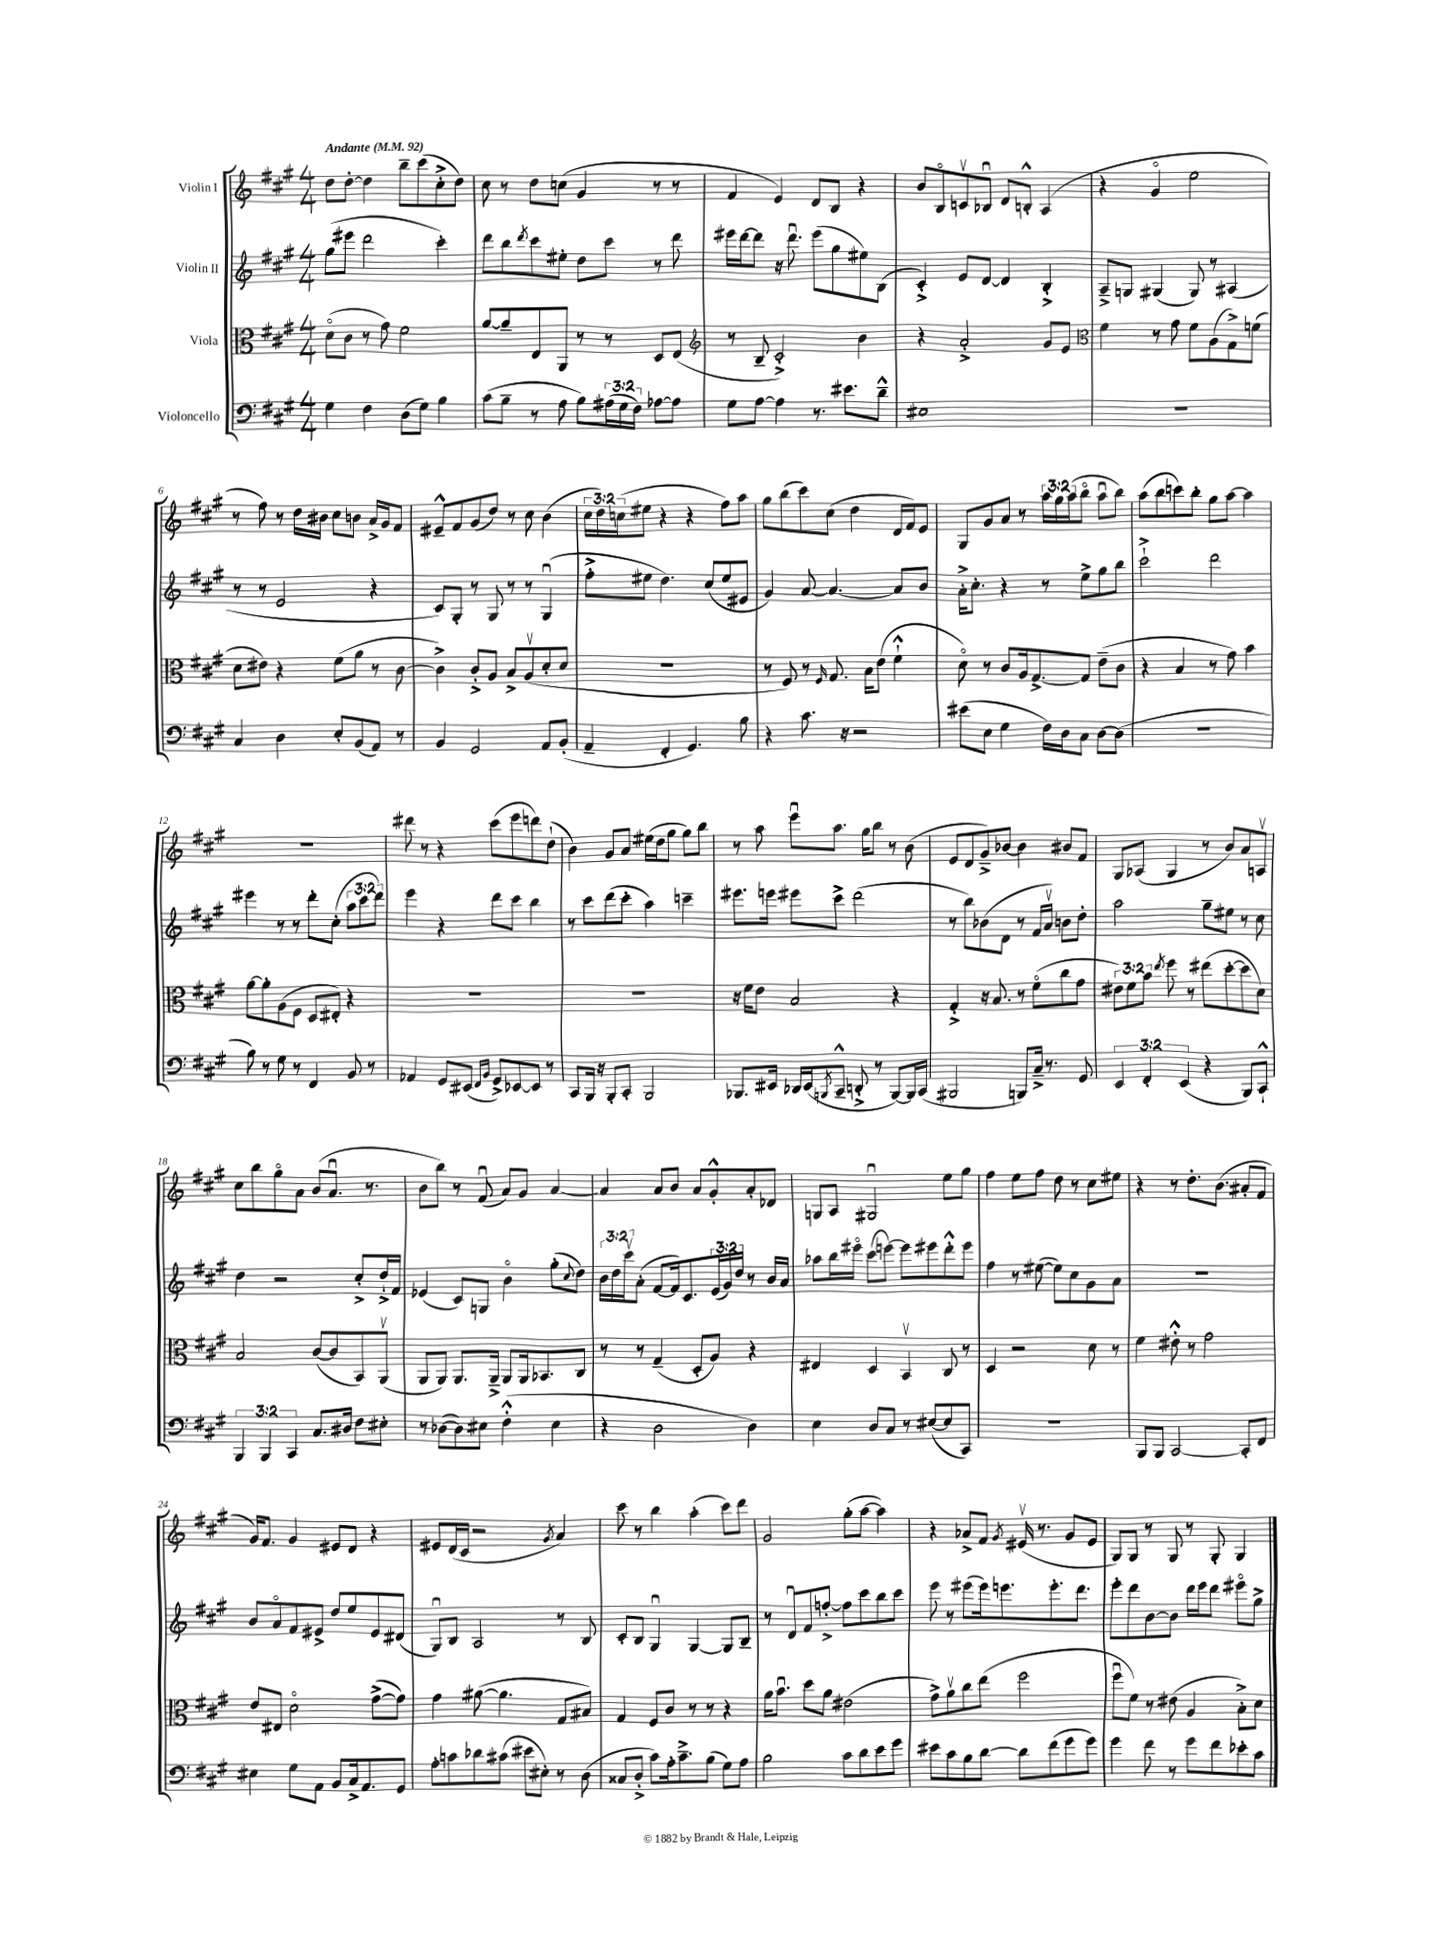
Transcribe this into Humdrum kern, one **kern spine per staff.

**kern	**kern	**kern	**kern
*staff4	*staff3	*staff2	*staff1
*clefF4	*clefC3	*clefG2	*clefG2
*k[f#c#g#]	*k[f#c#g#]	*k[f#c#g#]	*k[f#c#g#]
*M4/4	*M4/4	*M4/4	*M4/4
*MM92	*MM92	*MM92	*MM92
4G#\	(8do\L	(8gg#\L	8dd\L
.	8c#\J	8eee#\J	[8dd'\J
4F#\	8r	2ddd\	4dd\]
.	8g#\)	.	.
(8D\L	2f#\	.	8bb~\L
8G#\J)	.	.	(8ccc#\
4B\	.	4ccc#'\)	8cc#'^\
.	.	.	8dd\J)
=	=	=	=
(8c#\L	[8a/L	8ddd\L	8cc#\
8B~\J	8a~/]	8bb\	8r
.	.	8qddd/	.
8r	8E/	8ccc#\	8dd\L
8A\	8AA/J	8ee#'\J	(8cc\J
8B\L)	8r	8dd\L	4g#/
(24A#\L	8r	8ccc#\J	.
24G#\	.	.	.
24F#\JJ)	.	.	.
[8A-\L	8D/L	8r	8r
8A-\]J	(8E/J	8ddd\	8r
=	=	=	=
*	*clefG2	*	*
8G#\L	8r	16eee#\LL	4f#/
.	.	[16ddd\J	.
[8A\J	8B~/	8ddd\]J	.
4A\]	2c#'^/)	16r	4e/)
.	.	8.dddu\	.
8.r	.	(8eee#\L	8d/L
.	.	8gg#\	8B/J
8.e#\L	.	.	.
.	4b\	8ee#\)	4r
8d~^^\J	.	(8B\J	.
=	=	=	=
1E#	4r	4c#'^/)	8b/L
.	.	.	8Bo/
.	2a'^/	8e/L	8cv/
.	.	[8d/J	8B-u/J
.	.	4d/]	8d/L
.	.	.	8B'^^/J
.	8g#/L	4B'^/	(4A/
.	8e/J	.	.
=	=	=	=
*	*clefC3	*	*
1r	4f#\	8A~^/L	4r
.	.	8G/J	.
.	8r	(4G#/	4g#o/
.	8g#\	.	.
.	8f#\L	8G#/)	2ee\
.	(8A\	8r	.
.	8G#^\)	(4A#/	.
.	(8f\J	.	.
=	=	=	=
4C#/	8d\L	8r	8r
.	8e#\J)	8r	8ff#\)
4D\	4r	2e/	8r
.	.	.	16dd\LL
.	.	.	16b#\JJ
8E'/L	(8f#\L	.	8cc#\L
(8BB/	8a\J	.	8b\J
8AA/J)	8r	4r	16a^/LL
.	.	.	16g#/J
8r	[8c#\	.	8f#/J
=	=	=	=
4BB/	4c#^\])	8c#/L)	8e#~^^/L
.	.	8G#'/J	8f#/
2GG#/	8c#'^/L	8r	(8g#/
.	8A/J	8G#/	8dd/J)
.	8B^/L	8r	8r
.	(8Av/	8r	8cc#\
8AA/L	8d'/	(4G#u/	(4b\
(8BB'/J	8d/J	.	.
=	=	=	=
4AA~/	1r	8ff#'^\L	24cc#\LL
.	.	.	24dd\)
.	.	.	(24cc\J
.	.	8ee#\J	8ee#\J
4FF#'/	.	4.dd\)	4r
4.GG#/)	.	.	4r
.	.	(8cc#/L	.
.	.	8ee#/	8ff#\L)
8B\	.	8e#/J	8aa\J
=	=	=	=
4r	8r	4g#/)	8gg#\L
.	8F#/)	.	(8bb\
8.c#\	8r	[8a/	8ccc#\)
.	16qqF#/	.	.
.	8.G#/	4.a/_	(8cc#\J
16r	.	.	.
2r	.	.	4dd\
.	16B\LK	.	.
.	(8e\J	.	.
.	4f#`^^\	8a/]L	16d/LL
.	.	.	16f#/J)
.	.	8b/J	8e/J
=	=	=	=
(8e#\L	8do\)	16a'^\LK	8G#/L
.	.	8.cc#'\J	.
8E\J	8r	.	8g#/
4G#\	8c#/L	4r	8a/J
.	16A/k	.	8r
.	[8.G#^/	.	.
16F#\LL)	.	8r	24aa\LL
.	.	.	24gg#\
16D\J	.	.	.
.	.	.	(24aa\J
8C#\J	8G#/]J	8ee^\L	8bbo\J
[8D\L	(8e~\L	8gg#\	8aau\L
(8D\]J	8c#\J	8bb\J	8bb\J)
=	=	=	=
1r	4r	2ccc#`^\	(8aa\L
.	.	.	8bb\
.	4B/	.	8ccc\)
.	.	.	8bb'\J
.	8r	2ddd\	8gg#\L
.	8g#\)	.	[8aa\J
.	4b\	.	4aa\]
=	=	=	=
8B\)	[8a\L	4eee#\	1r
8r	8a'\]	.	.
8G#\	(8A\	8r	.
8r	8F#\J	8r	.
4FF#/	8D/L	8ddd'\L	.
.	8E#'/J)	(8cc#'\J	.
8BB/	4r	12aa\L	.
.	.	12ccc#\	.
8r	.	.	.
.	.	12ddd\J)	.
=	=	=	=
4AA-/	1r	4eee\	8ddd#\
.	.	.	8r
8GG#/L	.	4r	4r
(8EE#/J	.	.	.
16qqFF#/LL	.	.	.
16qqBB/JJ	.	.	.
8GG#^/L)	.	8ddd\L	(8ccc#\L
[8EE-/	.	8ccc#\J	8eee\
8EE-/]J	.	4bb\	8ddd\)
8r	.	.	(8dd`\J
=	=	=	=
8CC#/L	1r	8r	4b\)
16BBB/Jk	.	8ccc#\L	.
16r	.	.	.
8BBB'/L	.	(8ddd\	8g#/L
8CC#'/J	.	8ccc#'\J	8a/J
2BBB/	.	4aa\)	(16ee#\LL
.	.	.	16dd\J
.	.	.	8gg#\J
.	.	4ccc~\	8gg#\L)
.	.	.	8bb\J
=	=	=	=
8.BBB-/L	16r	8.eee#\L	8r
.	16f#\LK	.	.
.	8e\J	.	8aa\
16EE#/Jk	.	16eee\Jk	.
16DD-/LL	2B/	8eee#\L	8eeeu\L
(16EE#/J	.	.	.
8qBBB/	.	.	.
8CC#~^^/J	.	8ccc#^\J	8.aa\J
8DD'^/	.	(2ddd\	.
.	.	.	16gg#\LK
8r	.	.	8bb\J
[8BBB/L)	4r	.	8r
16BBB/]L	.	.	(8b\
(16CC#/JJ	.	.	.
=	=	=	=
2BBB#/	4G#'^/	8r	8e/L
.	.	8bb\L)	8d/
.	16r	(8b-\	8g#~^/)
.	8.B/	.	.
.	.	8d\J	[8b-/J
8BBB/L)	8r	8r	4b-\]
16C#~^/Jk	(8f#o\L	16f#/LL	.
8.r	.	16av/JJ)	.
.	8cc#\	8b\L	8b#/L
8GG#/	8g#\J	8dd'\J	8f#/J
=	=	=	=
6EE/	12e#\L)	2aa\	8G#/L
.	12f#\	.	.
.	.	.	(8A-/J
6FF#'/	12b\J	.	.
.	8qee/	.	.
.	8ff#\	.	4G#/
(6EE/	.	.	.
.	8r	.	.
4r	(8ee#\L	8gg#~\L	8r
.	[8dd'\	8ee#\J	8b/L)
8BBB/L)	8dd\]	8r	8a/
8CC#`^^/J	8d\J)	8cc#\	8Av/J
=	=	=	=
6BBB/	2B/	4dd\	8cc#\L
.	.	.	8bb\
6BBB/	.	.	.
.	.	2r	8gg#o\
6CC#/	.	.	.
.	.	.	8a\J
8.C#/L	([8c#/L	.	(8b/L
.	8c#/]	.	8.au/J
16D#/Jk	.	.	.
8F#\L	8BB/)	8cc#'^/L	.
.	.	.	8.r
8E#'\J	(8AAv/J	16dd`^/L	.
.	.	16f#/JJ	.
=	=	=	=
8r	8AA/L	(4e-/	8b\L
([8D-\L	8AA/J)	.	8bb\J)
8D-\])	8.AA/L	8c#/L)	8r
8E#\J	.	8G/J	(8f#u/
.	16AA~^/Jk	.	.
(4F#'^^\	8AA/L	4bo\	8a/L)
.	16AA/k	.	8g#/J
.	8.BB-/	.	.
4E#\	.	(8gg#'\L	[4a/
.	.	8qqcc#/	.
.	8C#/J	8dd\J)	.
=	=	=	=
4r	8r	24b\LL	4a/]
.	.	24dd\	.
.	.	24ccc#v\J	.
.	8r	(8a'\J	.
2D\	(4G#~/	[8f#/L	8a/L
.	.	16f#/]k)	8b/J
.	.	8.c#/	.
.	8D'/L	.	8a/L
.	8A/J)	(24e/L	8g#'^^/
.	.	24g#/)	.
.	.	24dd/JJ	.
4D\)	4r	8r	8a'/
.	.	16b/LL	8d-/J
.	.	16a/JJ	.
=	=	=	=
4E\	4E#/	8aa-\L	8G/L
.	.	16bb\L	8A/J
.	.	16eee#o\JJ	.
8D/L	4D/	(8ccc#\L	2G#u/
8C#/J	.	[8eee\J)	.
8r	4BBv/	8eee\]L	.
([8E#/L	.	8eee#\	.
8E#/]	8C#/	8ddd'^^\	8ee\L
8CC#/J)	8r	8eee#\J	8gg#\J
=	=	=	=
1r	4D/	4ff#\	4ff#\
.	2r	8r	8ee\L
.	.	([8ee#\	8ff#\J
.	.	8ee#\]L)	8dd\
.	.	8cc#\	8r
.	8d\	8g#\	8cc#\L
.	8r	8a\J	8ee#\J
=	=	=	=
8BBB/L	4f#\	1r	4r
8BBB/J	.	.	.
[2CC#/	8e#'^^\	.	8r
.	8r	.	8.dd'\L
.	2g#\	.	.
.	.	.	(8.b\J
8CC#'/]L	.	.	8a#'/L
8FF#/J	.	.	8f#/J
=	=	=	=
4E#\	8e/L	8b/L	16g#/LK)
.	.	.	8.f#/J
.	8E#/J	8ao/	.
8G#\L	2do\	8f#/	4g#/
8AA\J	.	8e#^/J	.
8BB/L	.	8dd/L	8e#/L
16C#^/k	.	8ee/	8d/J
8.AA/	.	.	.
.	([8g#^\L	8e#/	4r
8GG#/J	8g#\]J)	(8d#/J	.
=	=	=	=
8A'\L	4g#\	8G#u/L)	8e#/L
8c\	.	8B/J	(16d/L
.	.	.	16c#/JJ
8d-\	([8a#\	2A/	2r
(8c#\J	4.a#\]	.	.
8e#\L	.	.	.
8E#'\J)	.	.	.
.	.	.	8qg#/
8r	8G#/L	8r	4a/)
(8D\	8B#/J)	8B/	.
=	=	=	=
8C##/L	4G#/	8c#'/L	8ccc#\
8D'^/J	.	8B/J	8r
8c#\L)	8F#/L	4G#u/	4bb\
16A'\k	8c#/J	.	.
8.c#~^\	.	.	.
.	8r	[4G#/	(4aa'\
(8B\J	8r	.	.
8G#\L)	4r	8G#/]L	8ccc#\L)
8A\J	.	8B~/J	8ddd\J
=	=	=	=
2B\	16a\LK	8r	2g#/
.	8.bu\J	.	.
.	.	8du/L	.
.	8dd\L	8f#/	.
.	8a\J	[8ff'^/J	.
8c#\L	(2e#\	8ff\]L	(8gg#'\L
8d\	.	8ccc#\	[8aa\J
8e\	.	8bb\	4aa\])
8g#\J	.	8ccc#\J	.
=	=	=	=
8e#\L	8g#^\L)	8eee\	4r
8c#\	8av\	8r	.
8B\	8cc#\	(8eee#\L	8a-^/L
[8d\J	(8ee\J	16eee#\k)	8f#/J
.	.	8.eee\	.
.	.	.	8qg#/
8d\]L	2ff#\	.	(16e#v/
.	.	.	8.r
(8f#\	.	8.eee'\	.
8g#\	.	.	8g#/L
.	.	8.ddd\J	.
8g#\J)	.	.	8e#/J
=	=	=	=
4g#\	8ff#u\L	8eee'\L	8G#/L)
.	8f#\J)	8ddd\	8G#/J
8f#\	8r	[8b\	8r
8r	(8e#\	8b\]J	8G#/
8g#\L	4A/	16ddd\LL	8r
.	.	16eee\J	.
8f#\	.	8ddd\J	8G#'/
8e-'\	8B'^\L)	8eee#o\L	4G#/
8c#\J	8d\J	8gg#^\J	.
==	==	==	==
*-	*-	*-	*-
